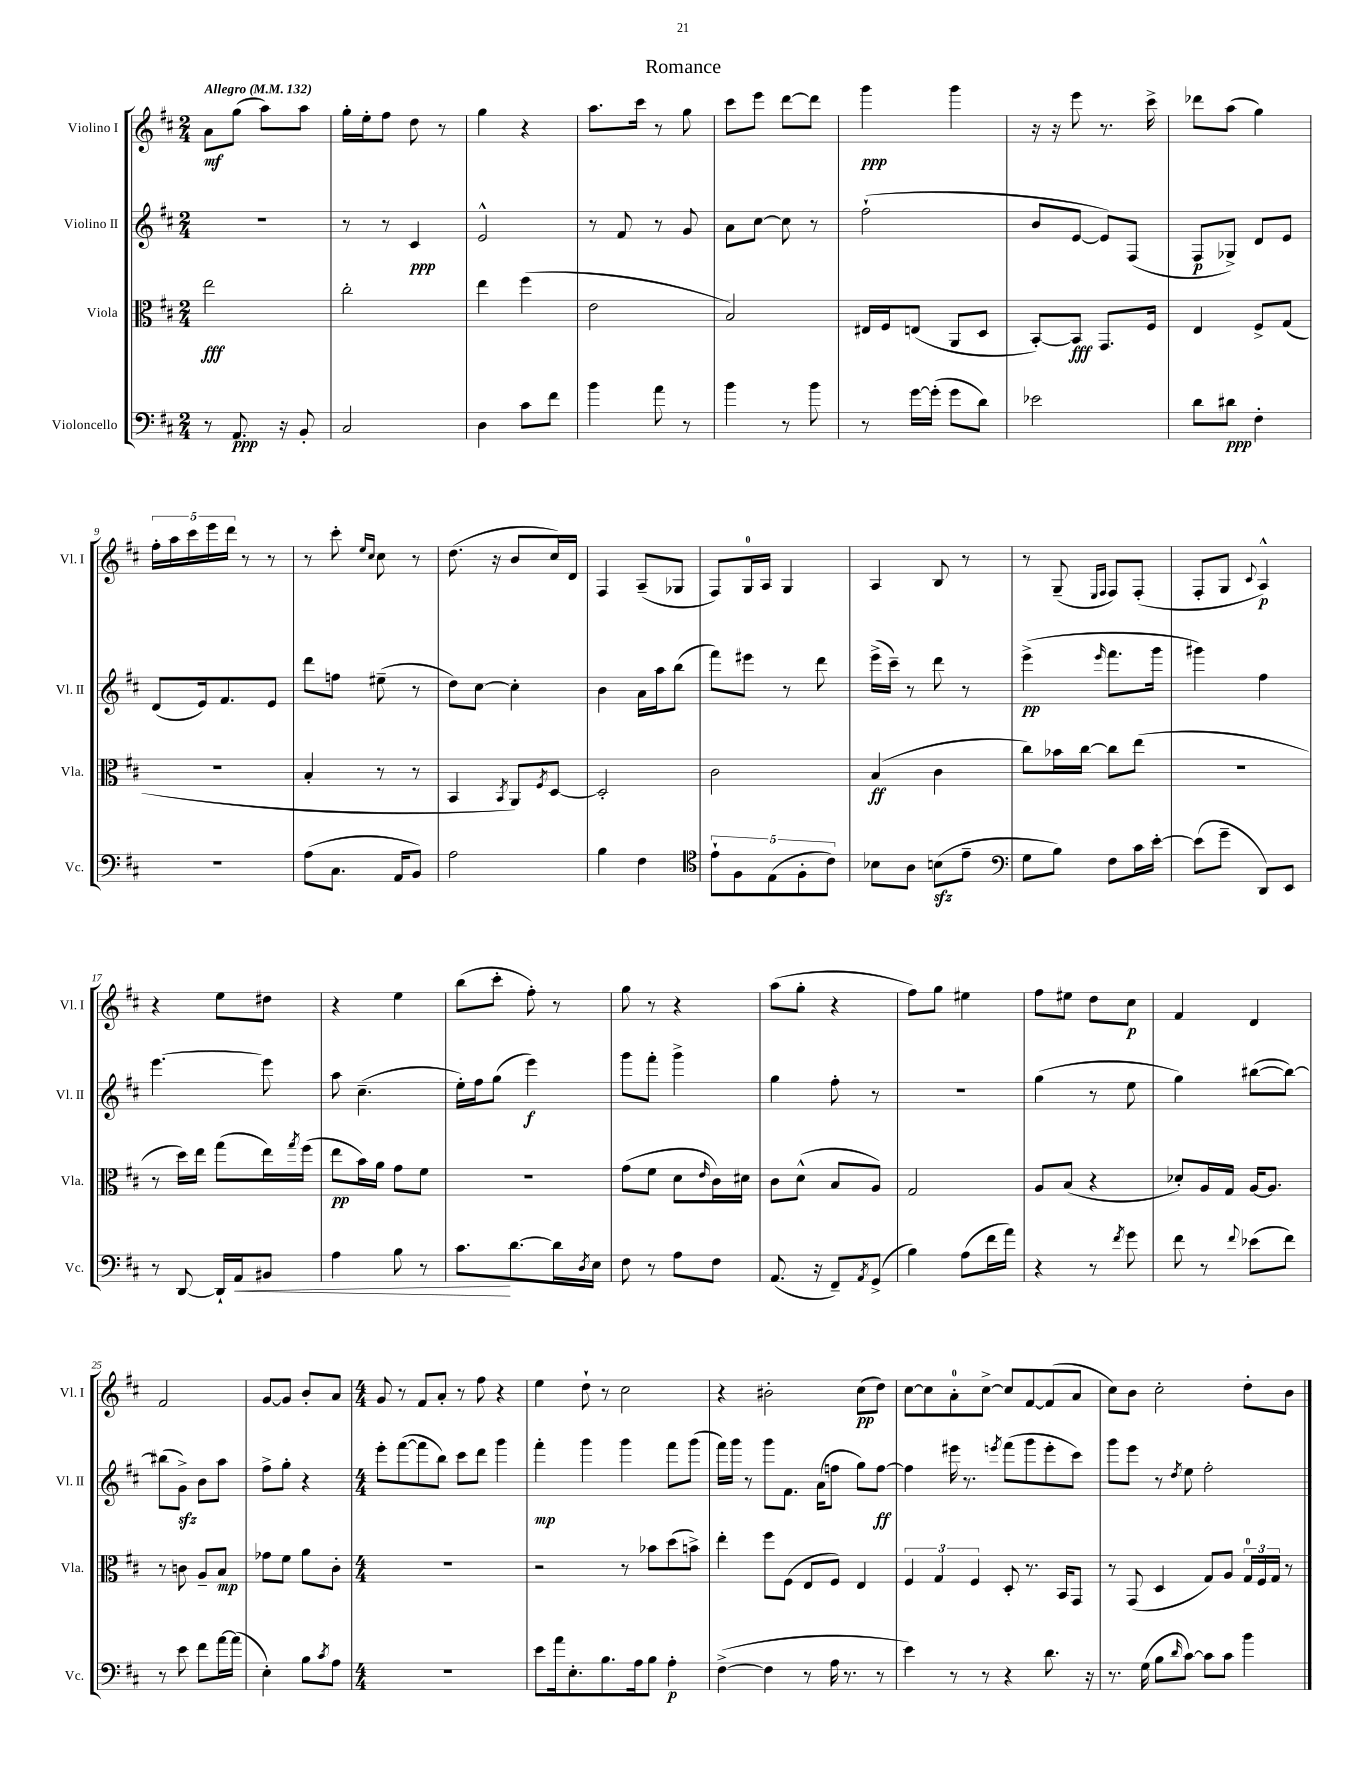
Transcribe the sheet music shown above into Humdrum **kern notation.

**kern	**kern	**kern	**kern
*staff4	*staff3	*staff2	*staff1
*clefF4	*clefC3	*clefG2	*clefG2
*k[f#c#]	*k[f#c#]	*k[f#c#]	*k[f#c#]
*M2/4	*M2/4	*M2/4	*M2/4
*MM132	*MM132	*MM132	*MM132
8r	2ee	2r	8a
8.AA	.	.	(8gg
.	.	.	8aa)
16r	.	.	.
8BB'	.	.	8aa
=	=	=	=
2C#	2cc#'	8r	16gg'
.	.	.	16ee'
.	.	8r	8ff#
.	.	4c#	8dd
.	.	.	8r
=	=	=	=
4D	4ee	2e^^	4gg
8c#	(4ff#	.	4r
8f#	.	.	.
=	=	=	=
4b	2e	8r	8.aa
.	.	8f#	.
.	.	.	16ccc#
8a	.	8r	8r
8r	.	8g	8gg
=	=	=	=
4b	2B)	8a	8ccc#
.	.	[8cc#	8eee
8r	.	8cc#]	[8ddd
8b	.	8r	8ddd]
=	=	=	=
8r	16E#	(2ff#`	4ggg
.	16F#	.	.
[16g	(8E	.	.
(16g']	.	.	.
8g	8AA	.	4ggg
8d)	8D	.	.
=	=	=	=
2e-	[8BB')	8b	16r
.	.	.	16r
.	8BB]	[8e	8eee
.	8.GG	8e])	8.r
.	.	(8F#	.
.	16F#	.	16ccc#^
=	=	=	=
8d	4E	8F#	8ddd-
8d#	.	8G-^)	(8aa
4F#'	8F#^	8d	4gg)
.	(8G	8e	.
=	=	=	=
2r	2r	(8d	20ff#'
.	.	.	20aa
.	.	.	20ccc#
.	.	16e)	.
.	.	.	20eee
.	.	8.f#	.
.	.	.	20ddd
.	.	.	8r
.	.	8e	8r
=	=	=	=
(8A	4B'	8ddd	8r
8.C#	.	8ff	8ccc#'
.	.	.	16qqee
.	.	.	16qqcc#
.	8r	(8ee#~	8cc#
16AA	.	.	.
8BB)	8r	8r	8r
=	=	=	=
2A	4BB	8dd)	(8.dd
.	.	[8cc#	.
.	.	.	16r
.	8qBB	.	.
.	8AA)	4cc#']	8b
.	8qF#	.	.
.	[8D	.	16cc#)
.	.	.	16d
=	=	=	=
4B	2D']	4b	4F#
4F#	.	16a	(8A~
.	.	16aa	.
.	.	(8bb	8G-
=	=	=	=
*clefC4	*	*	*
10e`	2c#	8fff#)	8F#)
10F#	.	.	.
.	.	8eee#	16G
.	.	.	16A
(10E	.	.	.
.	.	8r	4G
10F#'	.	.	.
.	.	8ddd	.
10c#)	.	.	.
=	=	=	=
8B-	(4B	(16eee^	4A
.	.	16ccc#~)	.
8A	.	8r	.
(8B	4c#	8ddd	8B
8e~	.	8r	8r
=	=	=	=
*clefF4	*	*	*
8G	8cc#)	(4eee^	8r
8B)	16b-	.	(8G~
.	[16cc#	.	.
.	.	.	16qqE
.	.	16qqeee	16qqF#
8F#	8cc#]	8.fff#	8F#)
16c#	(8ee	.	(8F#'
[16e'	.	16ggg	.
=	=	=	=
(8e]	2r	4ggg#)	8F#'
8g~	.	.	8G
.	.	.	8qqc#
8DD)	.	4ff#	4A^^)
8EE	.	.	.
=	=	=	=
8r	8r	[4.eee	4r
[8DD	16dd)	.	.
.	16ee	.	.
16DD`]	(8gg	.	8ee
16AA	.	.	.
8BB#	16ee)	8eee]	8dd#
.	8qgg	.	.
.	(16ff#	.	.
=	=	=	=
4A	8ee	8aa	4r
.	16b)	(4.cc#~	.
.	16a	.	.
8B	8g	.	4ee
8r	8f#	.	.
=	=	=	=
8.c#	2r	16ee')	(8bb
.	.	16ff#	.
.	.	(8gg	8ccc#'
[8.d	.	.	.
.	.	4eee)	8ff#')
16d]	.	.	8r
8qD	.	.	.
16E	.	.	.
=	=	=	=
8F#	(8g	8ggg	8gg
8r	8f#	8fff#'	8r
8A	8d	4ggg^	4r
.	16qqe	.	.
8F#	16c#)	.	.
.	16d#	.	.
=	=	=	=
(8.AA	8c#	4gg	(8aa
.	(8d^^	.	8gg'
16r	.	.	.
8FF#~)	8B	8ff#'	4r
8qAA	.	.	.
(8GG^	8A)	8r	.
=	=	=	=
4B)	2G	2r	8ff#)
.	.	.	8gg
(8A	.	.	4ee#
16f#	.	.	.
16a)	.	.	.
=	=	=	=
4r	8A	(4gg	8ff#
.	(8B	.	8ee#
8r	4r	8r	8dd
8qf#	.	.	.
8g	.	8ee	8cc#
=	=	=	=
8f#	8d-')	4gg)	4f#
8r	16A	.	.
.	16G	.	.
8qqf#	.	.	.
(8e-	[16A	([8bb#	4d
.	8.A]	.	.
8f#)	.	8bb#_)	.
=	=	=	=
8r	8r	(8bb#]	2f#
8e	8c	8g^)	.
8f#	8A~	8b	.
[16a	8B	8aa	.
(16a]	.	.	.
=	=	=	=
4E')	8g-	8ff#^	[8g
.	8f#	8gg'	8g]
8B	8a	4r	8b'
8qc#	.	.	.
8A	8c#'	.	8a
=	=	=	=
*M4/4	*M4/4	*M4/4	*M4/4
1r	1r	8eee'	8g
.	.	([8fff#	8r
.	.	8fff#]	8f#
.	.	8bb)	8a'
.	.	8ccc#	8r
.	.	8ddd	8ff#
.	.	4ggg	4r
=	=	=	=
8e	2r	4fff#'	4ee
16a	.	.	.
8.E'	.	.	.
.	.	4ggg	8dd`
8.B	.	.	8r
.	8r	4ggg	2cc#
16A	.	.	.
8B	8b-	.	.
4A'	(8dd	8fff#	.
.	8b^)	(8ggg	.
=	=	=	=
([4F#^	4ee'	16fff#)	4r
.	.	16ggg	.
.	.	8r	.
4F#]	8ff#	8ggg	2b#'
.	(8F#	8.f#	.
8r	8E	.	.
.	.	(16a	.
16A	8F#)	8ff	.
8.r	.	.	.
.	4E	8gg)	(8cc#
8r	.	[8ff	8dd)
=	=	=	=
4e)	6F#	4ff]	[8cc#
.	.	.	8cc#]
.	6G	.	.
8r	.	16eee#	8a'
.	.	8.r	.
.	6F#	.	.
8r	.	.	[8cc#^
.	.	8qeee	.
4r	8D'	(8fff#	8cc#]
.	8.r	8ggg	[8f#
8.d	.	8eee'	(8f#]
.	16BB	.	.
.	8GG	8ccc#)	8a
16r	.	.	.
=	=	=	=
8.r	8r	8ggg	8cc#)
.	(8GG	8eee	8b
(16G	.	.	.
8B	4D	8r	2cc#'
16qqd	.	8qdd	.
[8c#)	.	8ee	.
8c#]	8G)	2ff#'	.
8c#	8A	.	.
4b	24G	.	8dd'
.	24F#	.	.
.	24G	.	.
.	8r	.	8b
==	==	==	==
*-	*-	*-	*-
